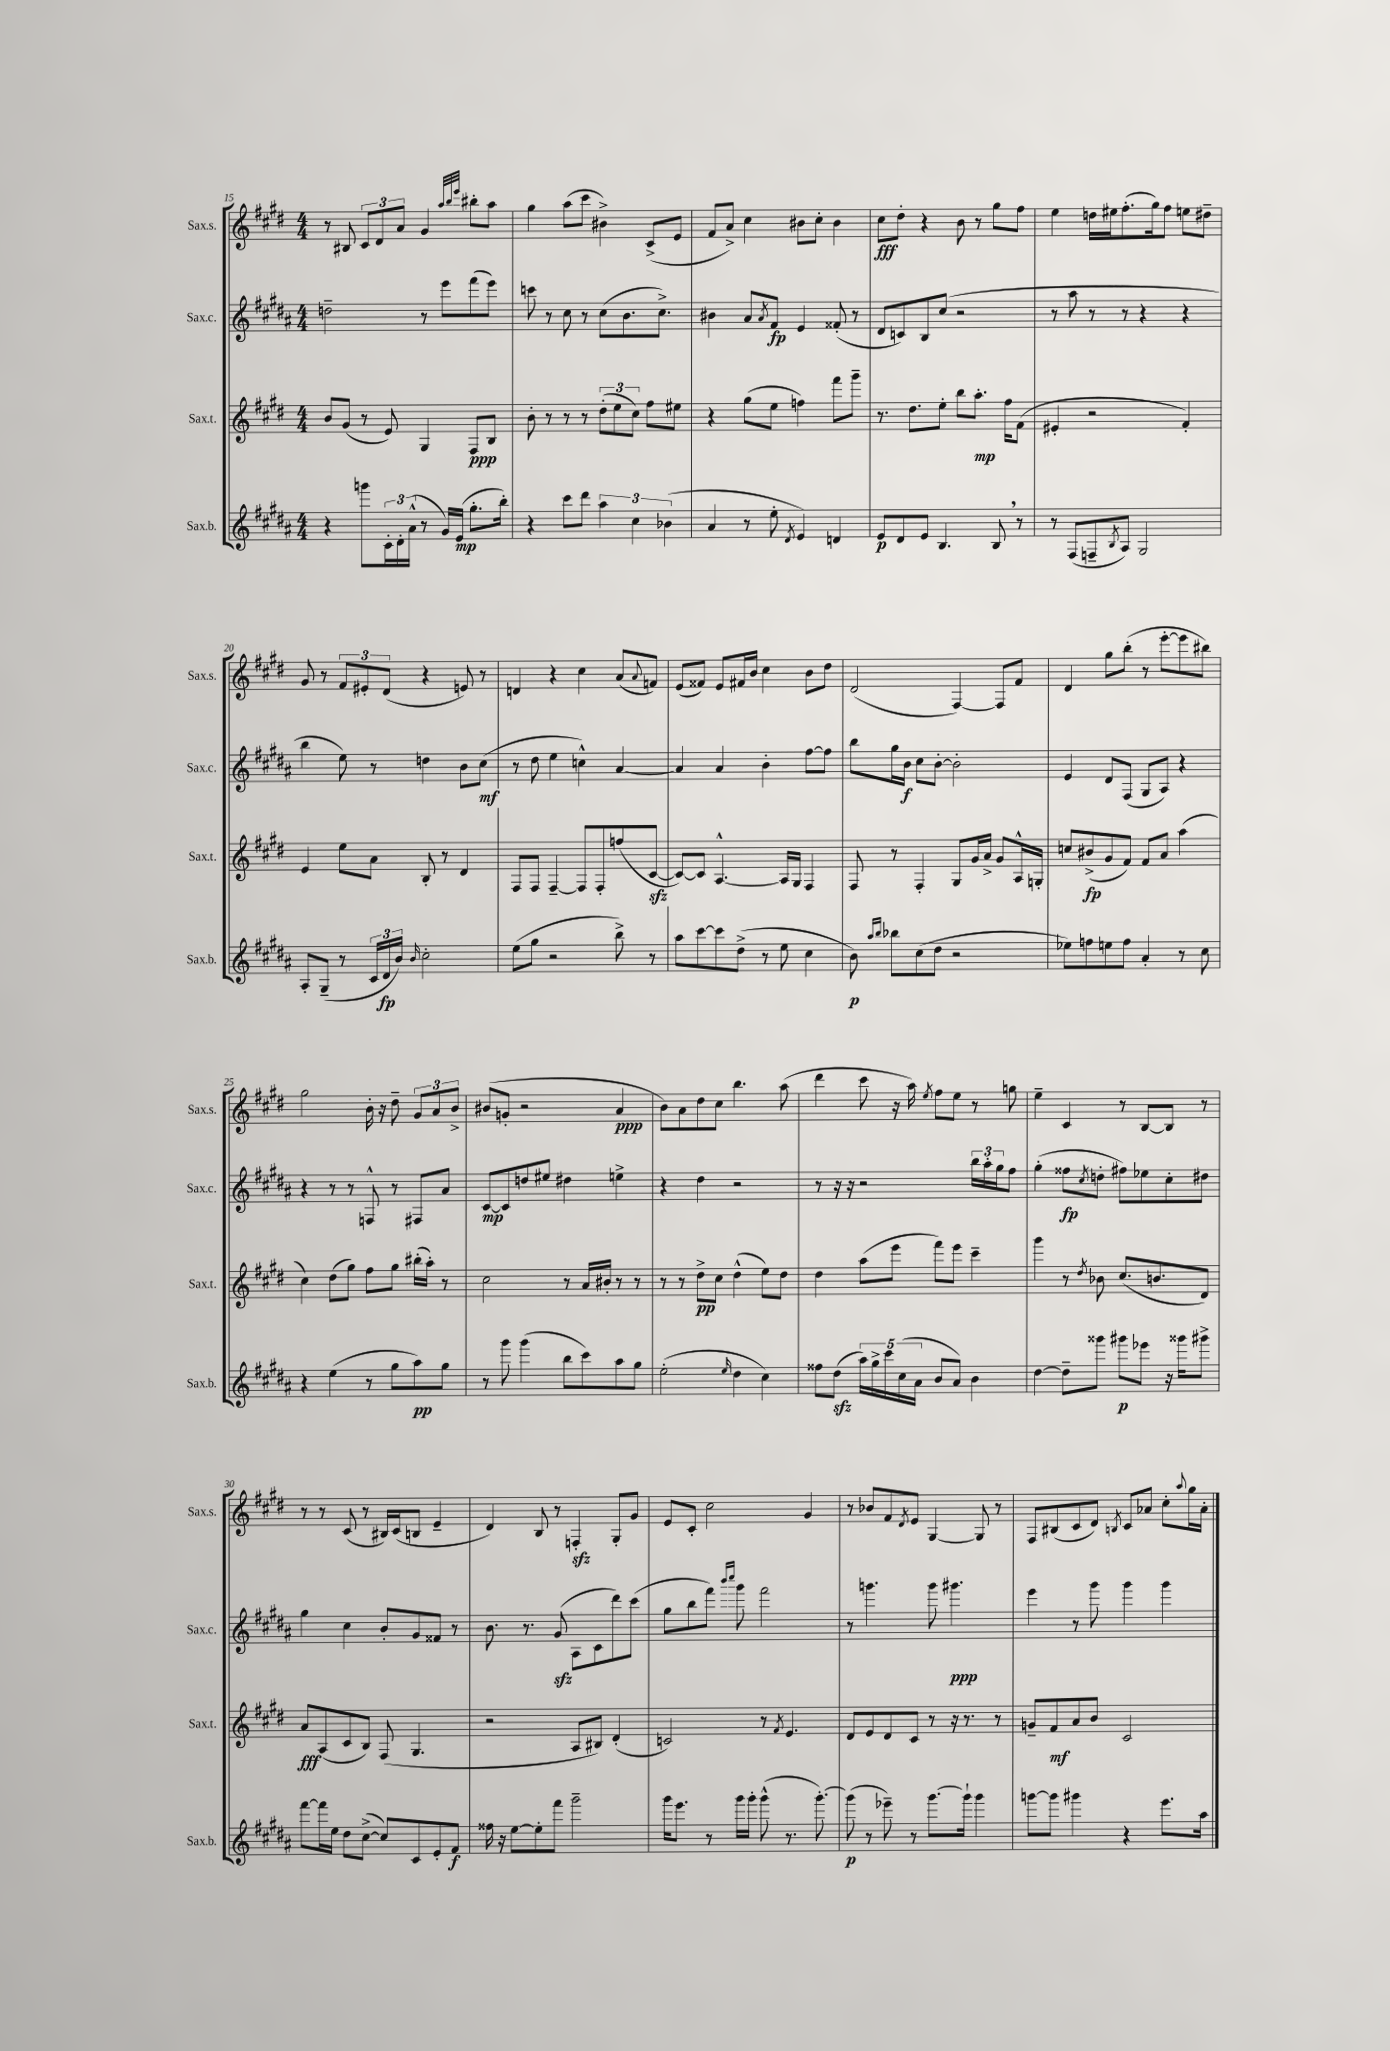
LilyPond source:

<<
\new StaffGroup <<
\new Staff = "s0" \with { instrumentName = "Sax.s." shortInstrumentName = "Sax.s." } {
    \clef treble \key e \major \numericTimeSignature \time 4/4
    r8 bis8 \tuplet 3/2 { cis'8 dis'8 a'8 } gis'4 \grace { a''32 b''32 e'''32 } bis''8-. a''8 |
    gis''4 a''8( cis'''8 bis'4->) cis'8->( e'8 |
    fis'8 a'8->) cis''4 bis'8 cis''8-. bis'4 |
    cis''8\fff dis''8-. r4 b'8 r8 gis''8 fis''8 |
    e''4 d''16 eis''16 fis''8.-.( gis''16) fis''8 e''8 dis''8-- |
    gis'8 r8 \tuplet 3/2 { fis'8 eis'8-. dis'8( } r4 e'8) r8 |
    d'4 r4 cis''4 a'8( \appoggiatura { a'8 } f'8) |
    e'8( fisis'8) e'8 fis'16 b'16 cis''4 b'8 dis''8 |
    dis'2( fis4~) fis8 fis'8 |
    dis'4 gis''8 b''8-.( r8 e'''8~-. e'''8 bis''8) |
    gis''2 b'16-. r16 dis''8-- \tuplet 3/2 { gis'8 a'8 b'8-> } |
    bis'8( g'8-. r2 a'4\ppp |
    b'8) a'8 dis''8 cis''8 b''4. a''8( |
    dis'''4 cis'''8 r16 a''16) \acciaccatura { e''8 } fis''8 e''8 r8 g''8 |
    e''4-- cis'4 r8 b8~ b8 r8 |
    r8 r8 cis'8( r8 bis16) cis'16( b8 e'4-- |
    dis'4) b8 r8 f4-.\sfz gis8-. gis'8 |
    e'8 cis'8-. cis''2 gis'4 |
    r8 bes'8 fis'8 \acciaccatura { dis'8 } e'8 gis4~ gis8 r8 |
    fis8 bis8( cis'8 dis'8) \acciaccatura { b8 } cis'8 aes'8 cis''8-. \appoggiatura { a''8 } gis''16 aes'16-. \bar "|." |
}
\new Staff = "s1" \with { instrumentName = "Sax.c." shortInstrumentName = "Sax.c." } {
    \clef treble \key b \major \numericTimeSignature \time 4/4
    d''2-- r8 e'''8 fis'''8( e'''8) |
    c'''8 r8 cis''8 r8 cis''8( b'8. cis''8.->) |
    bis'4 ais'8 \acciaccatura { ais'8 } fis'8\fp e'4 fisis'8-.( r8 |
    dis'8 c'8) b8 cis''8( r2 |
    r8 ais''8 r8 r8 r4 r4 |
    b''4 e''8) r8 d''4 b'8 cis''8\mf( |
    r8 dis''8 e''4 c''4-^) ais'4~ |
    ais'4 ais'4 b'4-. fis''8~ fis''8 |
    b''8 gis''16 b'16\f cis''8 b'8~-. b'2-. |
    e'4 dis'8 fis8( gis8 ais8) r4 |
    r4 r8 r8 f8-^ r8 fis8 ais'8 |
    cis'8~\mp cis'8 d''8 eis''8 dis''4 e''4-> |
    r4 dis''4 r2 |
    r8 r16 r16 r2 \tuplet 3/2 { b''16 ais''16-. gis''16 } fis''8 |
    gis''4-.( fisis''8\fp \acciaccatura { cis''8 } d''8-. fis''8) ees''8 cis''8-. dis''8 |
    gis''4 cis''4 b'8-. gis'8 fisis'8 r8 |
    b'8. r8. gis'8\sfz( ais8 cis'8 dis'''8) cis'''8( |
    gis''8 b''8 fis'''8) \grace { b'''16 cis''''16 } gis'''8 fis'''2 |
    r8 g'''4. g'''8 gis'''4.\ppp |
    e'''4 r8 gis'''8 gis'''4 gis'''4 \bar "|." |
}
\new Staff = "s2" \with { instrumentName = "Sax.t." shortInstrumentName = "Sax.t." } {
    \clef treble \key e \major \numericTimeSignature \time 4/4
    b'8 gis'8( r8 e'8) gis4 fis8\ppp b8 |
    b'8-. r8 r8 r8 \tuplet 3/2 { dis''8-.( e''8 cis''8) } fis''8 eis''8 |
    r4 gis''8( e''8 f''4) fis'''8 gis'''8-- |
    r8. dis''8. e''8-. b''8 a''8.-.\mp fis''16 fis'8( |
    eis'4-. r2 fis'4-.) |
    e'4 e''8 a'8 b8-. r8 dis'4 |
    fis8 fis8 fis4~-- fis8 fis8-. f''8( cis'8~\sfz |
    cis'8~) cis'8 a4.~-^ a16 gis16 fis4 |
    fis8 r8 fis4-. gis8 gis'16 a'16-> gis'8 a16-^ g16-. |
    c''8 bis'8->\fp( gis'8 fis'8) fis'8 a'8 a''4( |
    cis''4) dis''8( gis''8) fis''8 gis''8 bis''16-.( a''16-.) r8 |
    cis''2 r8 a'16 bis'16-. r8 r8 |
    r8 r8 dis''8->\pp cis''8 dis''4-^( e''8) dis''8 |
    dis''4 a''8( e'''8 fis'''8) e'''8 cis'''4-- |
    gis'''4 r8 \acciaccatura { dis''8 } bes'8 cis''8.( b'8. dis'8) |
    a'8\fff a8( cis'8 b8) fis8( gis4. |
    r2 a8 bis8) dis'4-.( |
    c'2) r8 \acciaccatura { fis'8 } e'4. |
    dis'8 e'8 dis'8 cis'8 r8 r16 r8. r8 |
    g'8-- fis'8\mf a'8 b'8 cis'2 \bar "|." |
}
\new Staff = "s3" \with { instrumentName = "Sax.b." shortInstrumentName = "Sax.b." } {
    \clef treble \key b \major \numericTimeSignature \time 4/4
    r4 g'''8 \tuplet 3/2 { cis'16-. dis'16-. ais'16-^( } r8 gis'16) e'16\mp( gis''8.-. b''16-.) |
    r4 cis'''8 dis'''8 \tuplet 3/2 { ais''4 cis''4 bes'4( } |
    ais'4 r8 e''8-. \acciaccatura { dis'8 } e'4) d'4 |
    e'8\p dis'8 e'8 b4. b8 \breathe r8 |
    r8 fis8( f8-- \acciaccatura { b8 } ais8) gis2 |
    ais8-. gis8--( r8 \tuplet 3/2 { cis'16 dis'16\fp b'16) } \grace { b'16 } cis''2-. |
    e''8( gis''8 r2 b''8->) r8 |
    ais''8 cis'''8~ cis'''8 dis''8->( r8 e''8 cis''4 |
    b'8\p) \grace { ais''16 b''16 } bes''8 cis''8( dis''8 r2 |
    ees''8) f''8 e''8 f''8 ais'4-. r8 cis''8 |
    r4 e''4( r8 gis''8 ais''8\pp) gis''8 |
    r8 gis'''8 gis'''4( b''8 cis'''8) ais''8 gis''8 |
    e''2-.( \grace { e''16 } dis''4 cis''4) |
    fisis''8 dis''8\sfz( \tuplet 5/4 { ais''16) gis''16-> cis'''16 cis''16( ais'16 } b'8 ais'8) b'4 |
    dis''4~ dis''8-- gisis'''8 gis'''8\p ees'''8 r16 gisis'''16 gis'''8-> |
    fis'''8~ fis'''16 e''16 dis''8 cis''8~->( cis''8) cis'8 e'8-. fis'8\f |
    fisis''16 r16 e''8~ e''8-. fis'''8 gis'''2-- |
    gis'''16 e'''8. r8 gis'''16 gis'''16-. gis'''8-^( r8. gis'''8.~-.) |
    gis'''8\p( r8 ees'''8--) r8 gis'''8.~ gis'''16-! gis'''4 |
    g'''8~ g'''8 gis'''4 r4 e'''8. ais''16 \bar "|." |
}
>>
>>
\layout { \context { \Score currentBarNumber = #15 } }
